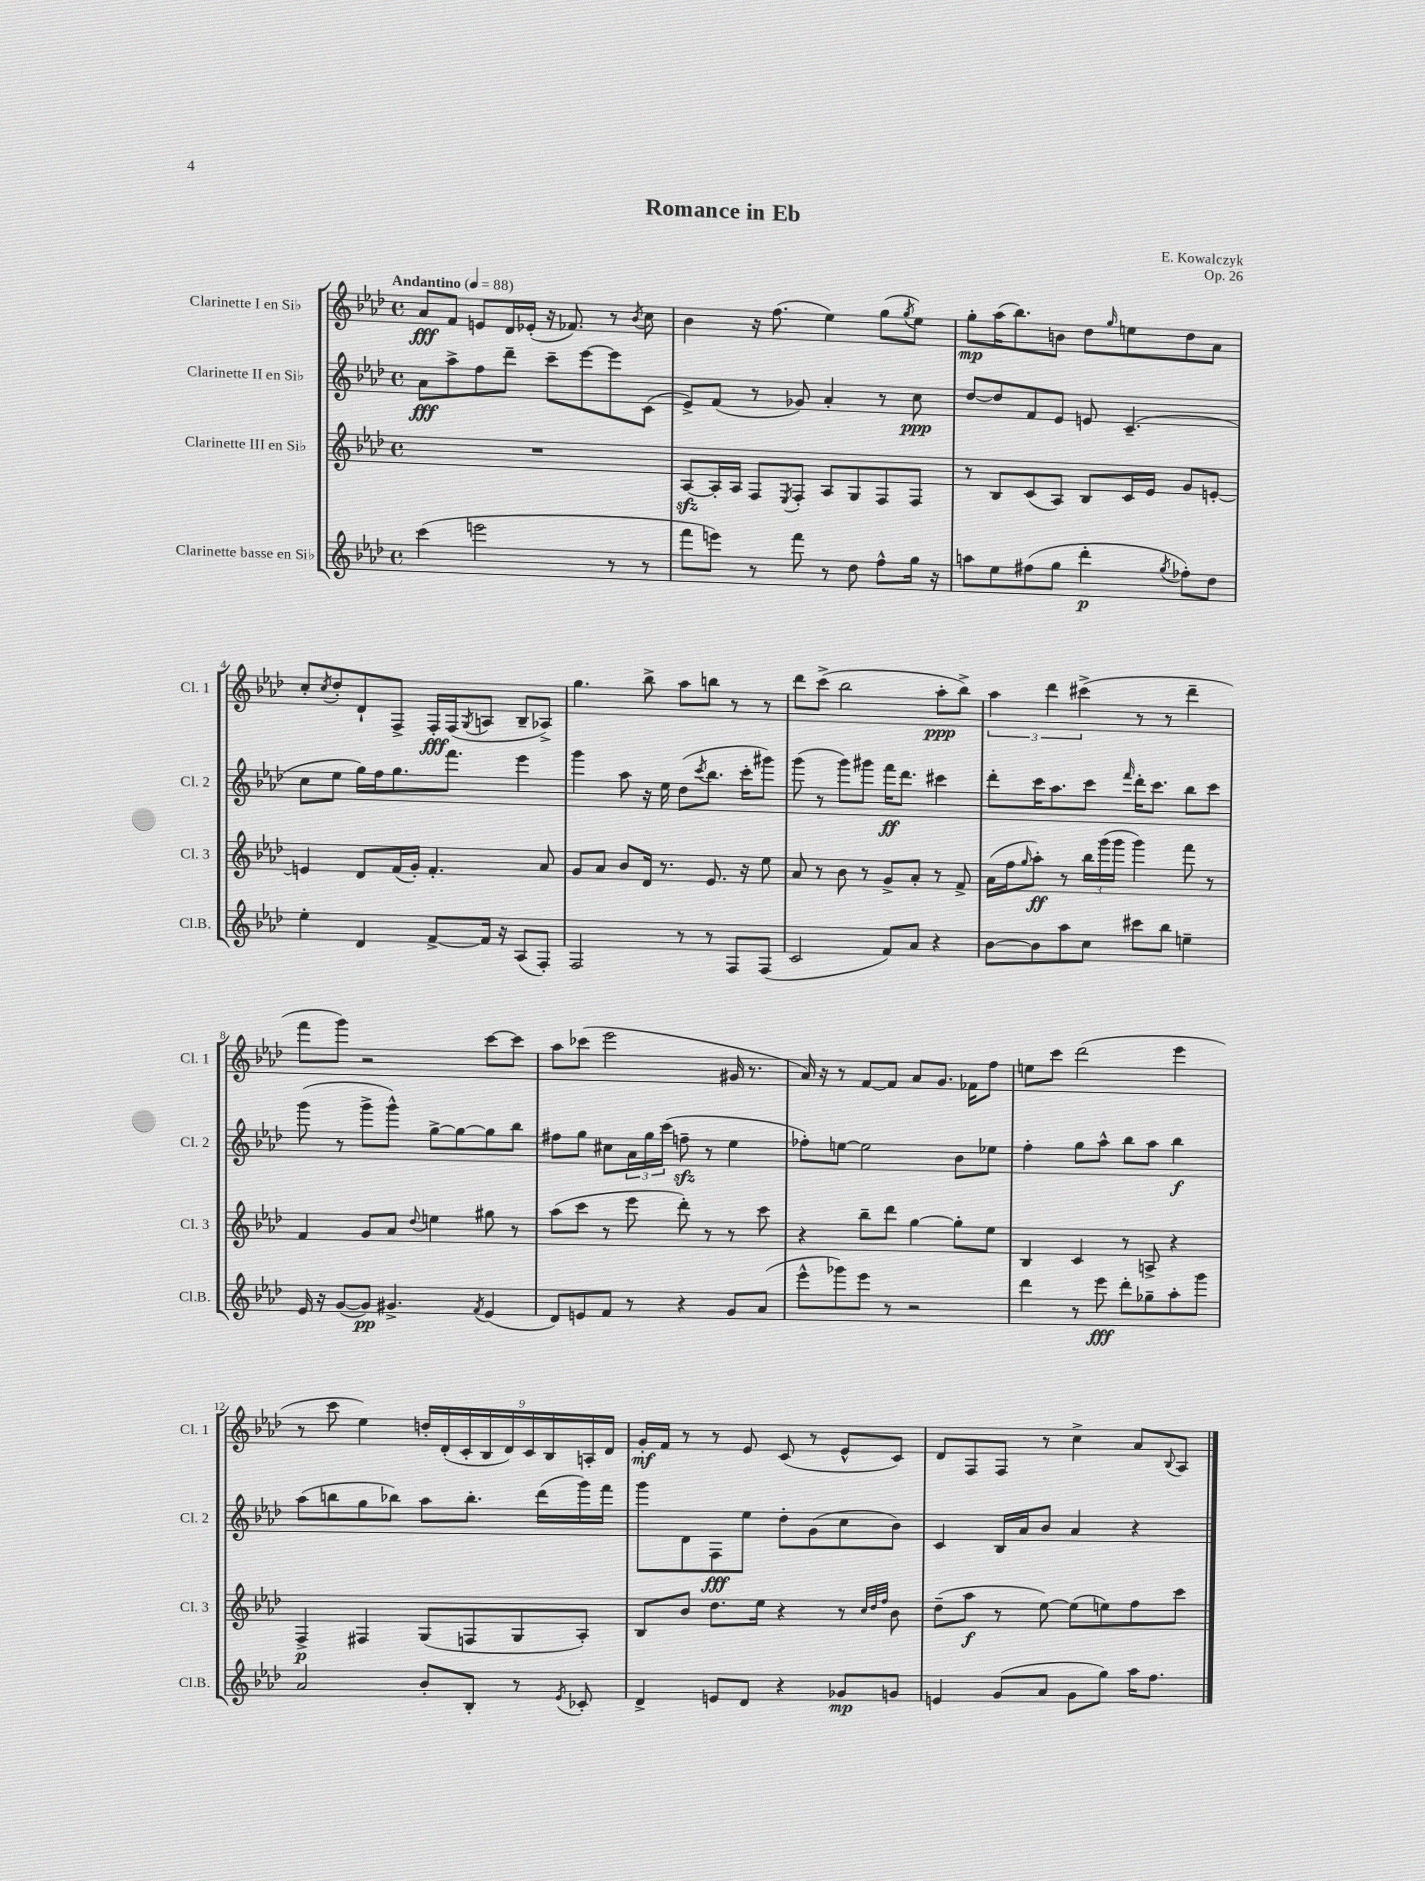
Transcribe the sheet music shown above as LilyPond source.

\header { title = "Romance in Eb" composer = "E. Kowalczyk" opus = "Op. 26" }
<<
\new StaffGroup <<
\new Staff = "s0" \with { instrumentName = "Clarinette I en Sib" shortInstrumentName = "Cl. 1" } {
    \clef treble \key aes \major \defaultTimeSignature \time 4/4 \tempo "Andantino" 4 = 88
    aes'8\fff f'8 e'8 des'16 ees'16-.( r16 fes'8.) r8 \acciaccatura { bes'8 } c''8 |
    bes'4 r16 f''8.( ees''4) g''8( \acciaccatura { g''8 } ees''8) |
    g''8-.\mp aes''16( bes''8.) b'8 des''8 \grace { g''16 } e''8 des''8 aes'8 |
    c''8-. \acciaccatura { c''8 } des''8-. des'8-! f8-> f16-.\fff f16( \acciaccatura { g8 } a8 bes8-- aes8->) |
    g''4. bes''8-> aes''8 b''8 r8 r8 |
    des'''8 c'''8->( bes''2 aes''8-.\ppp bes''8->) |
    \tuplet 3/2 { aes''4 des'''4 cis'''4->( } r8 r8 des'''4-- |
    f'''8 g'''8) r2 c'''8~ c'''8 |
    aes''8 ces'''8( ees'''2 gis'16 r8. |
    aes'16) r16 r8 f'8~ f'8 aes'8 g'8. fes'16 f''8 |
    e''8 c'''8 des'''2( ees'''4 |
    r8 c'''8 ees''4) \tuplet 9/8 { d''16-. des'16-.( c'16-. bes16 des'16) c'16 bes16 a16-. des'16 } |
    g'16-.\mf f'16 r8 r8 ees'8 c'8( r8 ees'8-^ c'8) |
    des'8 f8 f8 r8 c''4-> aes'8 \appoggiatura { bes8 } aes8 \bar "|." |
}
\new Staff = "s1" \with { instrumentName = "Clarinette II en Sib" shortInstrumentName = "Cl. 2" } {
    \clef treble \key aes \major \defaultTimeSignature \time 4/4
    aes'8\fff aes''8-> f''8 des'''8-- c'''8-- ees'''8~ ees'''8 c'8( |
    ees'8->) f'8( r8 ges'8) aes'4-. r8 c''8\ppp |
    des''8~ des''8 f'8 ees'8 e'8 c'4.--( |
    c''8 ees''8 g''16) f''16 g''8. f'''8. ees'''4 |
    g'''4 aes''8 r16 ees''16 des''8( \acciaccatura { c'''8 } bes''8. c'''16-. gis'''8) |
    g'''8( r8 g'''8) gis'''8 f'''16\ff des'''8. cis'''4 |
    des'''8-. c'''16 aes''8. c'''8 \grace { f'''16 } des'''16-. c'''8. bes''8 c'''8 |
    g'''8( r8 g'''8-> g'''8-^) g''8~-> g''8~ g''8 bes''8 |
    fis''8 g''8 cis''8 \tuplet 3/2 { aes'16 g''16 c'''16( } f''8--\sfz r8 ees''4 |
    fes''8-.) e''8~ e''2 bes'8 ees''8 |
    f''4-. g''8 aes''8-^ bes''8 aes''8 bes''4\f |
    aes''8( b''8 g''8 bes''8) aes''8 bes''8.-. des'''16( g'''16) f'''16 |
    g'''8 des'8 f8\fff ees''8 des''8-. g'8( c''8 bes'8) |
    c'4 bes16 aes'16 bes'8 aes'4 r4 \bar "|." |
}
\new Staff = "s2" \with { instrumentName = "Clarinette III en Sib" shortInstrumentName = "Cl. 3" } {
    \clef treble \key aes \major \defaultTimeSignature \time 4/4
    R1 |
    aes8~\sfz aes16-. aes16 f8 \acciaccatura { ees8 } f8-. aes8 g8 f8 f8 |
    r8 bes8 c'8( aes8) bes8 c'16 ees'16 g'8 e'8~-. |
    e'4 des'8 f'16( g'16-.) f'4.-. aes'8 |
    g'8 aes'8 bes'8 des'16 r8. ees'8. r16 ees''8 |
    aes'8 r8 bes'8 r8 g'8-> aes'8-. r8 f'8-> |
    aes'16( f''16 \grace { g''16 } aes''8-.\ff) r8 \tuplet 3/2 { bes''16 g'''16( g'''16 } g'''4) f'''8 r8 |
    f'4 g'8 aes'8 \appoggiatura { des''8 } e''4 gis''8 r8 |
    aes''8( c'''8 r8 ees'''8 des'''8-.) r8 r8 c'''8 |
    r4 bes''8-- des'''8 g''4~ g''8-. ees''8 |
    bes4 c'4 r8 a8-> r4 |
    f4->\p fis4 g8( f8 g8 aes8-.) |
    bes8 bes'8 des''8. ees''16 r4 r8 \grace { c''32 des''32 f''32 } bes'8 |
    des''8--( aes''8\f r8 ees''8~) ees''8( e''8) f''8 c'''8 \bar "|." |
}
\new Staff = "s3" \with { instrumentName = "Clarinette basse en Sib" shortInstrumentName = "Cl.B." } {
    \clef treble \key aes \major \defaultTimeSignature \time 4/4
    c'''4( e'''2 r8 r8 |
    f'''8 e'''8) r8 f'''8 r8 des''8 f''8-^ g''16 r16 |
    a''8 ees''8 fis''8( g''8 des'''4-.\p \acciaccatura { g''8 } fes''8-.) des''8 |
    ees''4-. des'4 f'8~-> f'16 r16 aes8( f8-.) |
    f2 r8 r8 f8 f8( |
    c'2 f'8) aes'8 r4 |
    bes'8~ bes'8 aes''8 c''8 cis'''8 bes''8 e''4-- |
    ees'16 r16 g'8~( g'8\pp) gis'4.-> \acciaccatura { f'8 } ees'4( |
    des'8) e'8 f'8 r8 r4 g'8 aes'8( |
    ees'''8-^ ges'''8) ees'''8 r8 r2 |
    des'''4 r8 ees'''8\fff des'''8-. ges''8-- aes''8-. g'''8 |
    aes'2 bes'8-. bes8-. r8 \acciaccatura { ees'8 } ces'8-. |
    des'4-> e'8 des'8 r4 ges'8\mp g'8 |
    e'4 g'8( aes'8 g'8 g''8) aes''16 f''8. \bar "|." |
}
>>
>>
